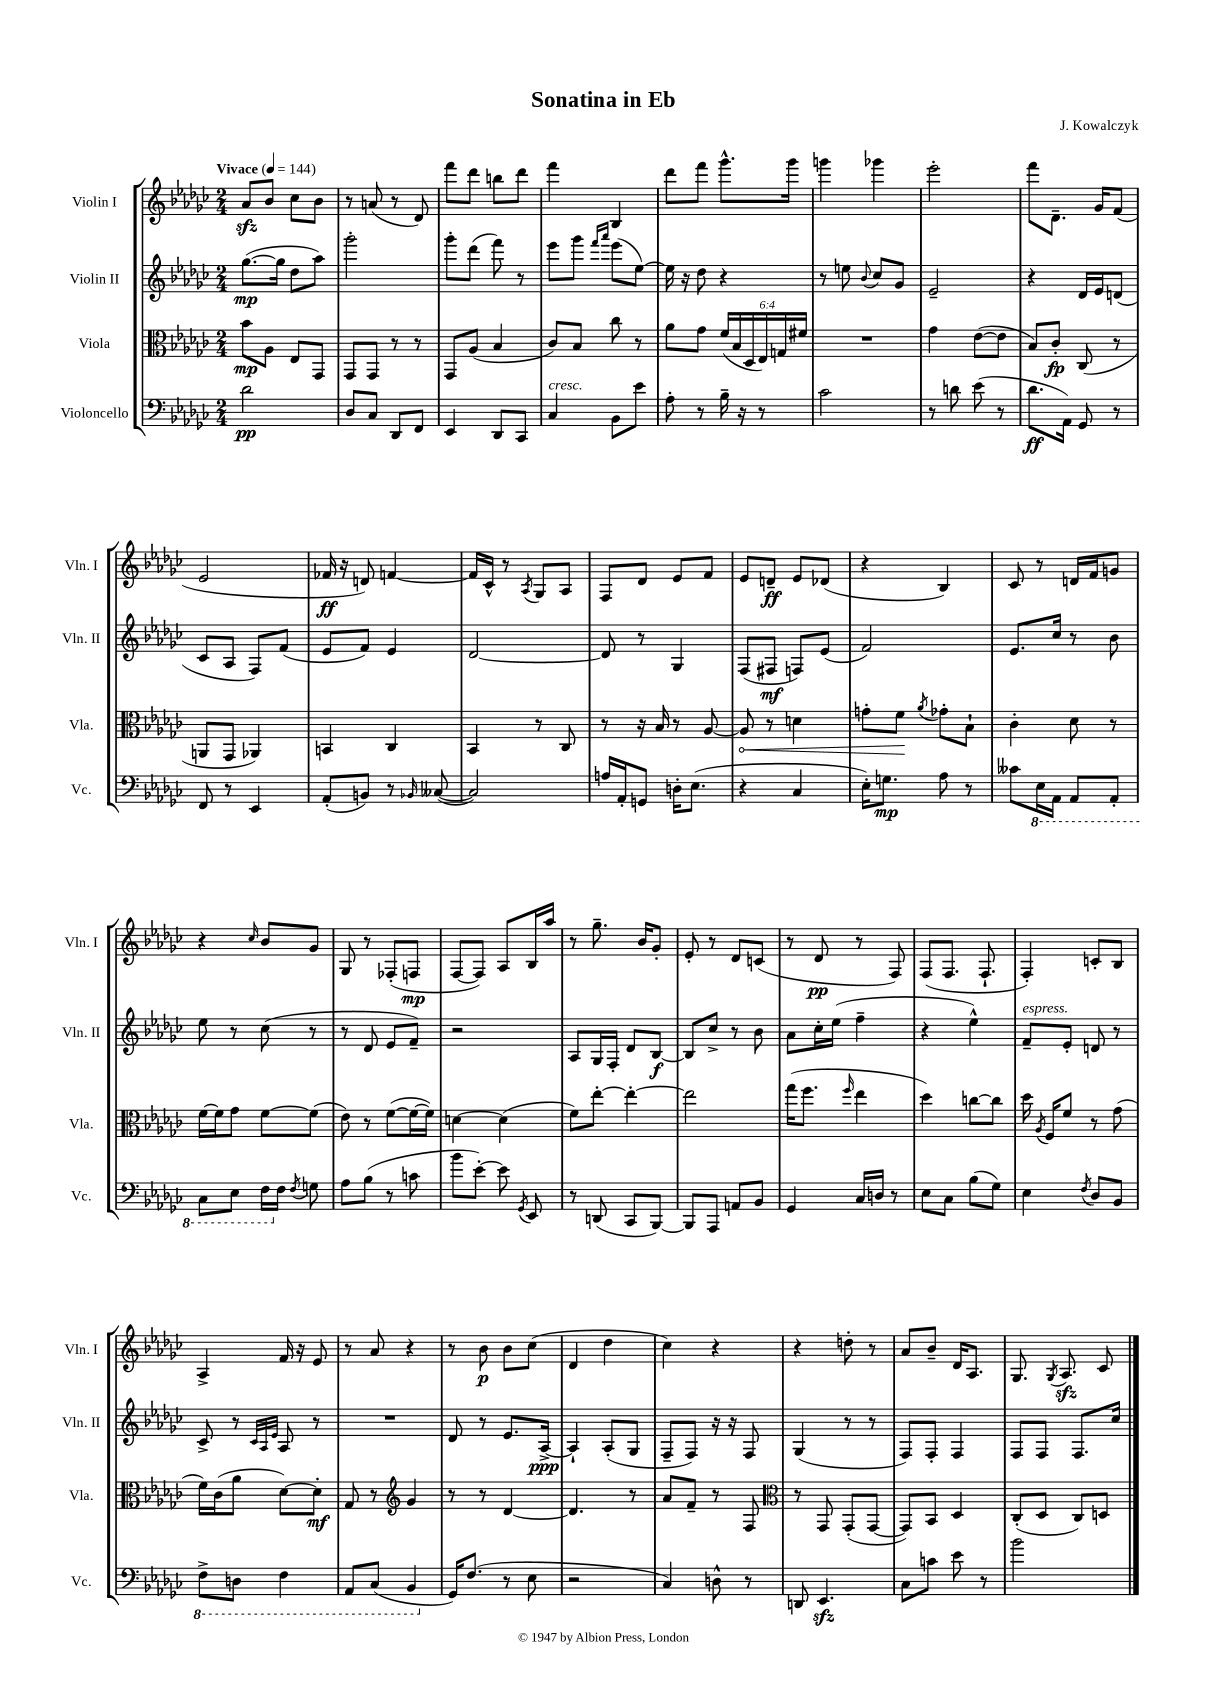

**kern	**dynam	**kern	**dynam	**kern	**dynam	**kern	**dynam
*part4	*part4	*part3	*part3	*part2	*part2	*part1	*part1
*staff4	*staff4	*staff3	*staff3	*staff2	*staff2	*staff1	*staff1
*I"Violoncello	*	*I"Viola	*	*I"Violin II	*	*I"Violin I	*
*I'Vc.	*	*I'Vla.	*	*I'Vln. II	*	*I'Vln. I	*
*clefF4	*	*clefC3	*	*clefG2	*	*clefG2	*
*k[b-e-a-d-g-c-]	*	*k[b-e-a-d-g-c-]	*	*k[b-e-a-d-g-c-]	*	*k[b-e-a-d-g-c-]	*
*M2/4	*	*M2/4	*	*M2/4	*	*M2/4	*
*MM144	*	*MM144	*	*MM144	*	*MM144	*
=1	=1	=1	=1	=1	=1	=1	=1
!	!	!	!	!	!	!LO:TX:a:B:t=Vivace	!
2d-\	pp	8b-\L	mp	([8.gg-\L	mp	8a-zz/L	.
.	.	8A-\J	.	.	.	8b-/J	.
.	.	.	.	16gg-\Jk]	.	.	.
.	.	8E-/L	.	8dd-\L	.	8cc-\L	.
.	.	8GG-/J	.	8aa-\J)	.	8b-\J	.
=2	=2	=2	=2	=2	=2	=2	=2
8D-/L	.	8GG-/L	.	2ggg-'\	.	8r	.
8C-/J	.	8GG-/J	.	.	.	(8an/	.
8DD-/L	.	8r	.	.	.	8r	.
8FF/J	.	8r	.	.	.	8d-/)	.
=3	=3	=3	=3	=3	=3	=3	=3
4EE-/	.	8GG-/L	.	8ggg-'\L	.	8fff\L	.
.	.	(8A-/J	.	(8ddd-\J	.	8ddd-\J	.
8DD-/L	.	4B-/	.	8fff\)	.	8bbn\L	.
8CC-/J	.	.	.	8r	.	8ddd-\J	.
=4	=4	=4	=4	=4	=4	=4	=4
!LO:TX:a:i:t=cresc.	!	!	!	!	!	!	!
4C-/	.	8c-/L)	.	8eee-\L	.	4fff\	.
.	.	8B-/J	.	8ggg-\J	.	.	.
.	.	.	.	16qqfff/LL	.	.	.
.	.	.	.	16qqaaa-/JJ	.	.	.
8BB-\L	.	8cc-\	.	(8eee-\L	.	4B-/	.
8e-\J	.	8r	.	[8ee-\J)	.	.	.
=5	=5	=5	=5	=5	=5	=5	=5
8A-'\	.	8a-\L	.	16ee-\]	.	8ddd-\L	.
.	.	.	.	16r	.	.	.
8r	.	8g-\J	.	8dd-\	.	8fff\J	.
16B-~\	.	(24f/LL	.	4r	.	8.ggg-^^\L	.
.	.	24B-/	.	.	.	.	.
16r	.	.	.	.	.	.	.
.	.	24D-/	.	.	.	.	.
8r	.	24E-/)	.	.	.	.	.
.	.	24Gn/	.	.	.	.	.
.	.	.	.	.	.	16ggg-\Jk	.
.	.	24f#X/JJ	.	.	.	.	.
=6	=6	=6	=6	=6	=6	=6	=6
2c-\	.	2r	.	8r	.	4gggn\	.
.	.	.	.	8een\	.	.	.
.	.	.	.	8qqb-/	.	.	.
.	.	.	.	8cc-/L	.	4ggg-X\	.
.	.	.	.	8g-/J	.	.	.
=7	=7	=7	=7	=7	=7	=7	=7
8r	.	4g-\	.	2e-~/	.	2eee-'\	.
8dn\	.	.	.	.	.	.	.
(8e-\	.	([8e-\L	.	.	.	.	.
8r	.	8e-\J]	.	.	.	.	.
=8	=8	=8	=8	=8	=8	=8	=8
8.d-\L	ff	8B-/L)	.	4r	.	8fff\L	.
.	.	8c-'/J	fp	.	.	8.d-~\J	.
16AA-\Jk)	.	.	.	.	.	.	.
8GG-/	.	(8C-/	.	16d-/LL	.	.	.
.	.	.	.	16e-/J	.	16g-/KL	.
8r	.	8r	.	(8dn/J	.	(8f/J	.
!!LO:LB:g=z
=9	=9	=9	=9	=9	=9	=9	=9
8FF/	.	8AAn/L	.	8c-/L	.	2e-/	.
8r	.	8GG-/J	.	8A-/J	.	.	.
4EE-/	.	4AA-X/)	.	8F/L)	.	.	.
.	.	.	.	(8f/J	.	.	.
=10	=10	=10	=10	=10	=10	=10	=10
(8AA-'/L	.	4BBn/	.	8e-/L	.	16f-X/	ff
.	.	.	.	.	.	16r	.
8BBn/J)	.	.	.	8f/J)	.	8dn/)	.
8r	.	4C-/	.	4e-/	.	[4fn/	.
16qqBB-X/	.	.	.	.	.	.	.
([8C--X/	.	.	.	.	.	.	.
=11	=11	=11	=11	=11	=11	=11	=11
2C--/])	.	4BB-/	.	[2d-/	.	16f/LL]	.
.	.	.	.	.	.	16c-^^/JJ	.
.	.	.	.	.	.	8r	.
.	.	.	.	.	.	8qA-/	.
.	.	8r	.	.	.	8G-/L	.
.	.	8C-/	.	.	.	8A-/J	.
=12	=12	=12	=12	=12	=12	=12	=12
16An/LL	.	8r	.	8d-/]	.	8F/L	.
16AA-'/J	.	.	.	.	.	.	.
8GGn/J	.	16r	.	8r	.	8d-/J	.
.	.	16B-/	.	.	.	.	.
16Dn'\KL	.	8r	.	4G-/	.	8e-/L	.
(8.E-\J	.	.	.	.	.	.	.
.	.	[8A-/	.	.	.	8f/J	.
=13	=13	=13	=13	=13	=13	=13	=13
!	!	!	!LO:HP:b	!	!	!	!
4r	.	8A-/]	<	(8F/L	.	8e-/L	.
.	.	8r	.	8F#X/J	mf	8dn~/J	ff
4C-/	.	4dn\	.	8Fn/L)	.	8e-/L	.
.	.	.	.	(8e-/J	.	(8d-X/J	.
=14	=14	=14	=14	=14	=14	=14	=14
16E-'\KL)	.	8gn'\L	.	2f/)	.	4r	.
8.Gn\J	mp	.	.	.	.	.	.
.	.	8f\J	.	.	.	.	.
.	.	8qa-/	.	.	.	.	.
8A-\	.	8g-X'\L	[	.	.	4B-/)	.
8r	.	8B-`\J	.	.	.	.	.
=15	=15	=15	=15	=15	=15	=15	=15
8c--X\L	.	4c-'\	.	8.e-/L	.	8c-/	.
*8ba	*	*	*	*	*	*	*
16EE-\L	.	.	.	.	.	8r	.
16AAA-\JJ	.	.	.	16cc-/Jk	.	.	.
8AAA-/L	.	8d-\	.	8r	.	16dn/LL	.
.	.	.	.	.	.	16f/J	.
8AAA-'/J	.	8r	.	8b-\	.	8gn/J	.
!!LO:LB:g=z
=16	=16	=16	=16	=16	=16	=16	=16
8CC-\L	.	[16f\LL	.	8ee-\	.	4r	.
.	.	16f\J]	.	.	.	.	.
8EE-\J	.	8g-\J	.	8r	.	.	.
.	.	.	.	.	.	16qqcc-/	.
16FF\LL	.	[8f\L	.	(8cc-\	.	8b-/L	.
*X8ba	*	*	*	*	*	*	*
16F\JJ	.	.	.	.	.	.	.
8qF/	.	.	.	.	.	.	.
8Gn\	.	(8f\J]	.	8r	.	8g-/J	.
=17	=17	=17	=17	=17	=17	=17	=17
8A-\L	.	8e-\)	.	8r	.	8G-/	.
(8B-\J	.	8r	.	8d-/	.	8r	.
8r	.	([8f\L	.	8e-/L	.	(8F-X'/L	.
8cn\	.	16f\L_	.	8f~/J)	.	8Fn/J	mp
.	.	16f\JJ])	.	.	.	.	.
=18	=18	=18	=18	=18	=18	=18	=18
8b-\L	.	[4dn\	.	2r	.	[8F/L	.
[8e-'\J)	.	.	.	.	.	8F/J])	.
8e-\]	.	(4d\]	.	.	.	8A-/L	.
8qGG-/	.	.	.	.	.	.	.
8EE-/	.	.	.	.	.	16B-/L	.
.	.	.	.	.	.	16aa-/JJ	.
=19	=19	=19	=19	=19	=19	=19	=19
8r	.	8f\L)	.	8A-/L	.	8r	.
(8DDn/	.	[8ee-'\J	.	16G-/L	.	8.gg-~\	.
.	.	.	.	16F'/JJ	.	.	.
8CC-/L	.	4ee-'\_	.	8d-/L	.	.	.
.	.	.	.	.	.	16b-/KL	.
[8BBB-/J)	.	.	.	[8B-/J	f	8g-'/J	.
=20	=20	=20	=20	=20	=20	=20	=20
8BBB-/L]	.	2ee-\]	.	8B-/L]	.	8e-'/	.
8AAA-/J	.	.	.	8cc-^/J	.	8r	.
8AAn/L	.	.	.	8r	.	8d-/L	.
8BB-/J	.	.	.	8b-\	.	(8cn/J	.
=21	=21	=21	=21	=21	=21	=21	=21
4GG-/	.	(16gg-\KL	.	8a-\L	.	8r	.
.	.	8.ff\J	.	.	.	.	.
.	.	.	.	16cc-'\L	.	8d-/	pp
.	.	.	.	(16ee-\JJ	.	.	.
.	.	16qqff/	.	.	.	.	.
16C-/LL	.	4ee-\	.	4ff~\	.	8r	.
16Dn/JJ	.	.	.	.	.	.	.
8r	.	.	.	.	.	8F/)	.
=22	=22	=22	=22	=22	=22	=22	=22
8E-\L	.	4dd-\)	.	4r	.	(8F/L	.
8C-\J	.	.	.	.	.	8.F/J	.
(8B-\L	.	[8ccn\L	.	4ee-^^\)	.	.	.
.	.	.	.	.	.	8.F`/	.
8G-\J)	.	8cc\J]	.	.	.	.	.
=23	=23	=23	=23	=23	=23	=23	=23
!	!	!	!	!LO:TX:a:i:t=espress.	!	!	!
4E-\	.	16dd-\	.	8f~/L	.	4F'/)	.
.	.	8qA-/	.	.	.	.	.
.	.	16F/KL	.	.	.	.	.
.	.	8f/J	.	8e-'/J	.	.	.
8qF/	.	.	.	.	.	.	.
8D-/L	.	8r	.	8dn/	.	8cn'/L	.
8BB-/J	.	(8g-\	.	8r	.	8B-/J	.
!!LO:LB:g=z
=24	=24	=24	=24	=24	=24	=24	=24
*8ba	*	*	*	*	*	*	*
8FF^\L	.	16f\LL)	.	8c-^/	.	4A-^/	.
.	.	(16c-\J	.	.	.	.	.
8DDn\J	.	8a-\J	.	8r	.	.	.
.	.	.	.	32qqc-/LLL	.	.	.
.	.	.	.	32qqA-/	.	.	.
.	.	.	.	32qqe-/JJJ	.	.	.
4FF\	.	[8d-\L)	.	8A-/	.	16f/	.
.	.	.	.	.	.	16r	.
.	.	8d-'\J]	mf	8r	.	8e-/	.
=25	=25	=25	=25	=25	=25	=25	=25
8AAA-/L	.	8G-/	.	2r	.	8r	.
(8CC-/J	.	8r	.	.	.	8a-/	.
*	*	*clefG2	*	*	*	*	*
4BBB-/	.	4g-/	.	.	.	4r	.
=26	=26	=26	=26	=26	=26	=26	=26
*X8ba	*	*	*	*	*	*	*
16GG-/KL)	.	8r	.	8d-/	.	8r	.
(8.F/J	.	.	.	.	.	.	.
.	.	8r	.	8r	.	8b-\	p
8r	.	[4d-/	.	8.e-/L	.	8b-\L	.
8E-\	.	.	.	.	.	(8cc-\J	.
.	.	.	.	[16A-^/Jk	ppp	.	.
=27	=27	=27	=27	=27	=27	=27	=27
2r	.	4.d-/]	.	4A-`/]	.	4d-/	.
.	.	.	.	(8A-'/L	.	4dd-\	.
.	.	8r	.	8G-/J	.	.	.
=28	=28	=28	=28	=28	=28	=28	=28
4C-/)	.	8a-/L	.	8F~/L	.	4cc-\)	.
.	.	8f~/J	.	8F/J)	.	.	.
8Dn^^\	.	8r	.	16r	.	4r	.
.	.	.	.	16r	.	.	.
8r	.	8F/	.	8F/	.	.	.
=29	=29	=29	=29	=29	=29	=29	=29
*	*	*clefC3	*	*	*	*	*
8DDn/	.	8r	.	(4G-/	.	4r	.
4.EE-zz/	.	8GG-/	.	.	.	.	.
.	.	(8GG-'/L	.	8r	.	8ddn'\	.
.	.	[8GG-/J	.	8r	.	8r	.
=30	=30	=30	=30	=30	=30	=30	=30
8C-\L	.	8GG-/L])	.	8F/L)	.	8a-/L	.
8cn\J	.	8BB-/J	.	8F'/J	.	8b-~/J	.
8e-\	.	4D-/	.	4F/	.	16d-/KL	.
.	.	.	.	.	.	8.A-/J	.
8r	.	.	.	.	.	.	.
=31	=31	=31	=31	=31	=31	=31	=31
2b-\	.	(8C-'/L	.	8F/L	.	8.G-/	.
.	.	8D-/J	.	8F/J	.	.	.
.	.	.	.	.	.	8qG-/	.
.	.	.	.	.	.	8.A-zz/	.
.	.	8C-/L)	.	8.F/L	.	.	.
.	.	8Dn/J	.	.	.	8c-/	.
.	.	.	.	16cc-/Jk	.	.	.
==	==	==	==	==	==	==	==
*-	*-	*-	*-	*-	*-	*-	*-
